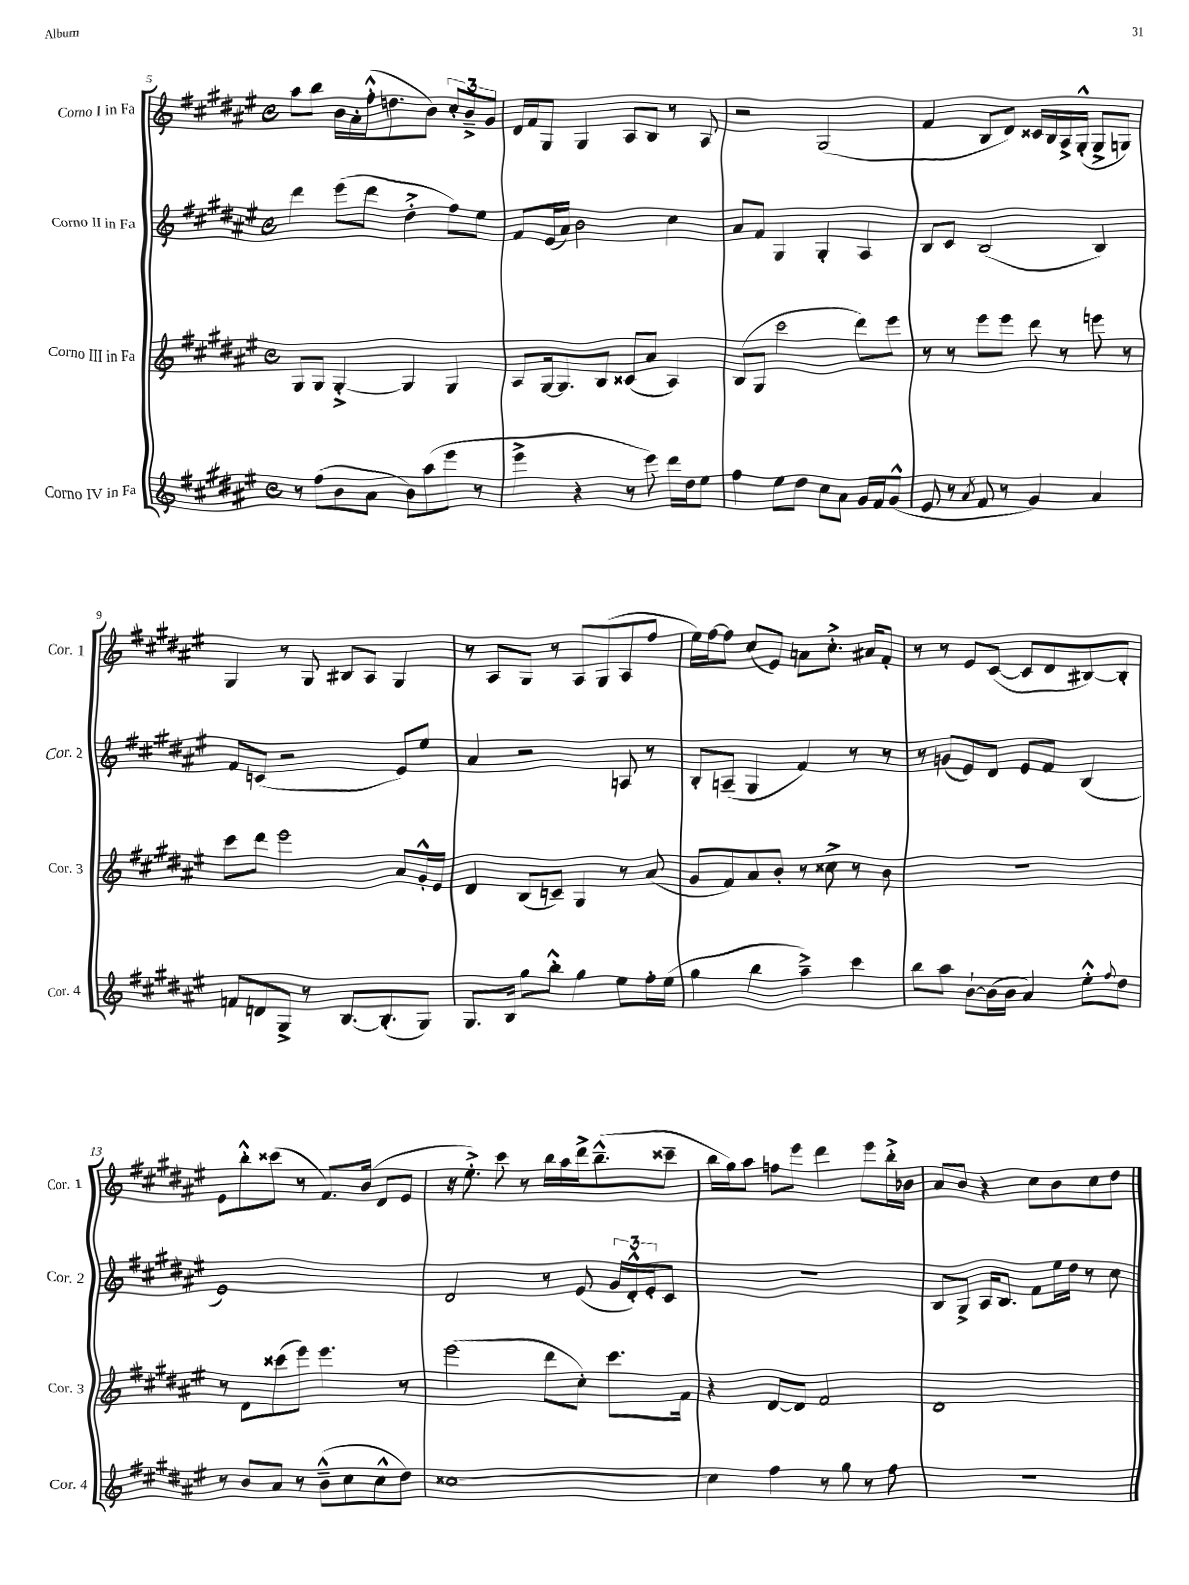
<<
\new StaffGroup <<
\new Staff = "s0" \with { instrumentName = "Corno I in Fa" shortInstrumentName = "Cor. 1" } {
    \clef treble \key fis \major \defaultTimeSignature \time 4/4
    ais''8 b''8 b'16 ais'16-. fis''16-.-^( d''8. b'8) \tuplet 3/2 { cis''8-. b'8---> gis'8 } |
    dis'16 fis'16 gis8 gis4 ais8 b8 r8 ais8 |
    r2 gis2( |
    fis'4 b8 dis'8) cisis'16 b16 ais16-> gis16-.-^( gis8-> g8) |
    gis4 r8 gis8 bis8 ais8 gis4 |
    r8 ais8 gis8 r8 ais8 gis8( ais8 fis''8 |
    eis''16) fis''16~ fis''8 cis''8( eis'8) a'8 cis''8.-.-> ais'16 fis'8-. |
    r8 r8 eis'8 cis'8~( cis'8 dis'8 bis8~) bis8-. |
    eis'8 b''8-.-^ cisis'''8( r8 fis'8.) b'16( dis'8 eis'8 |
    r16 eis''8.-.->) cis'''8 r8 b''16 ais''16 dis'''16-> b''8.---^( cisis'''8-- |
    b''16 gis''16) ais''8 f''8 eis'''8 dis'''4 eis'''8 b''16-.-> bes'16 |
    ais'8 b'8 r4 cis''8 b'8 cis''8 dis''8 \bar "|." |
}
\new Staff = "s1" \with { instrumentName = "Corno II in Fa" shortInstrumentName = "Cor. 2" } {
    \clef treble \key fis \major \defaultTimeSignature \time 4/4
    dis'''4 eis'''8( dis'''8 dis''4-.-> fis''8) eis''8 |
    fis'8 eis'16( ais'16) b'2 cis''4 |
    ais'8 fis'8 gis4 gis4-. ais4 |
    b8 cis'8 b2( b4) |
    fis'8 c'8( r2 eis'8) eis''8 |
    ais'4 r2 a8 r8 |
    b8-. a8--( gis4 fis'4) r8 r8 |
    r8 g'8( eis'8) dis'8 eis'8 fis'8 b4( |
    eis'1) |
    dis'2 r8 eis'8( \tuplet 3/2 { gis'16 dis'16-.-^) eis'16-. } cis'8 |
    r1 |
    b8 gis8-> ais16 b8. fis'8 eis''16 dis''16 r8 cis''8 \bar "|." |
}
\new Staff = "s2" \with { instrumentName = "Corno III in Fa" shortInstrumentName = "Cor. 3" } {
    \clef treble \key fis \major \defaultTimeSignature \time 4/4
    gis8 gis8 gis4~-.-> gis4 gis4 |
    ais8 gis16~ gis8. b8 cisis'8( ais'8 ais4) |
    b8( gis8 cis'''2 dis'''8) eis'''8 |
    r8 r8 eis'''8 eis'''8 dis'''8 r8 e'''8 r8 |
    cis'''8 dis'''8 eis'''2 ais'8 gis'16-.-^ eis'16 |
    dis'4 b8( c'8--) gis4 r8 ais'8( |
    gis'8 fis'8) ais'8 b'8-. r8 cisis''8-> r8 b'8 |
    R1 |
    r8 dis'8 cisis'''8( eis'''8) eis'''4. r8 |
    eis'''2( dis'''8 cis''8-.) cis'''8. fis'16 |
    r4 dis'8~ dis'8 fis'2 |
    dis'1 \bar "|." |
}
\new Staff = "s3" \with { instrumentName = "Corno IV in Fa" shortInstrumentName = "Cor. 4" } {
    \clef treble \key fis \major \defaultTimeSignature \time 4/4
    r8 fis''8( b'8 ais'8 b'8) ais''8( eis'''8 r8 |
    eis'''4-> r4 r8 eis'''8) dis'''16 dis''16 eis''8 |
    fis''4 eis''8 dis''8 cis''8 ais'8 gis'16 fis'16 gis'8-^( |
    eis'8 r8 \acciaccatura { ais'8 } fis'8 r8 gis'4) ais'4 |
    f'8 d'8 gis8-> r8 b8.~ b8.-.( gis8) |
    gis8. b16 gis''8 b''8-.-^ gis''4 eis''8 fis''16-. eis''16( |
    gis''4 b''4 ais''4--->) cis'''4 |
    b''8 ais''8 b'8~-! b'16( b'16 ais'4) eis''8-.-^ \appoggiatura { fis''8 } dis''8 |
    r8 b'8 ais'8 r8 b'8---^( cis''8 cis''8-^ dis''8) |
    cisis''1~ |
    cisis''4 fis''4 r8 gis''8 r8 fis''8 |
    r1 \bar "|." |
}
>>
>>
\layout { \context { \Score currentBarNumber = #5 } }
